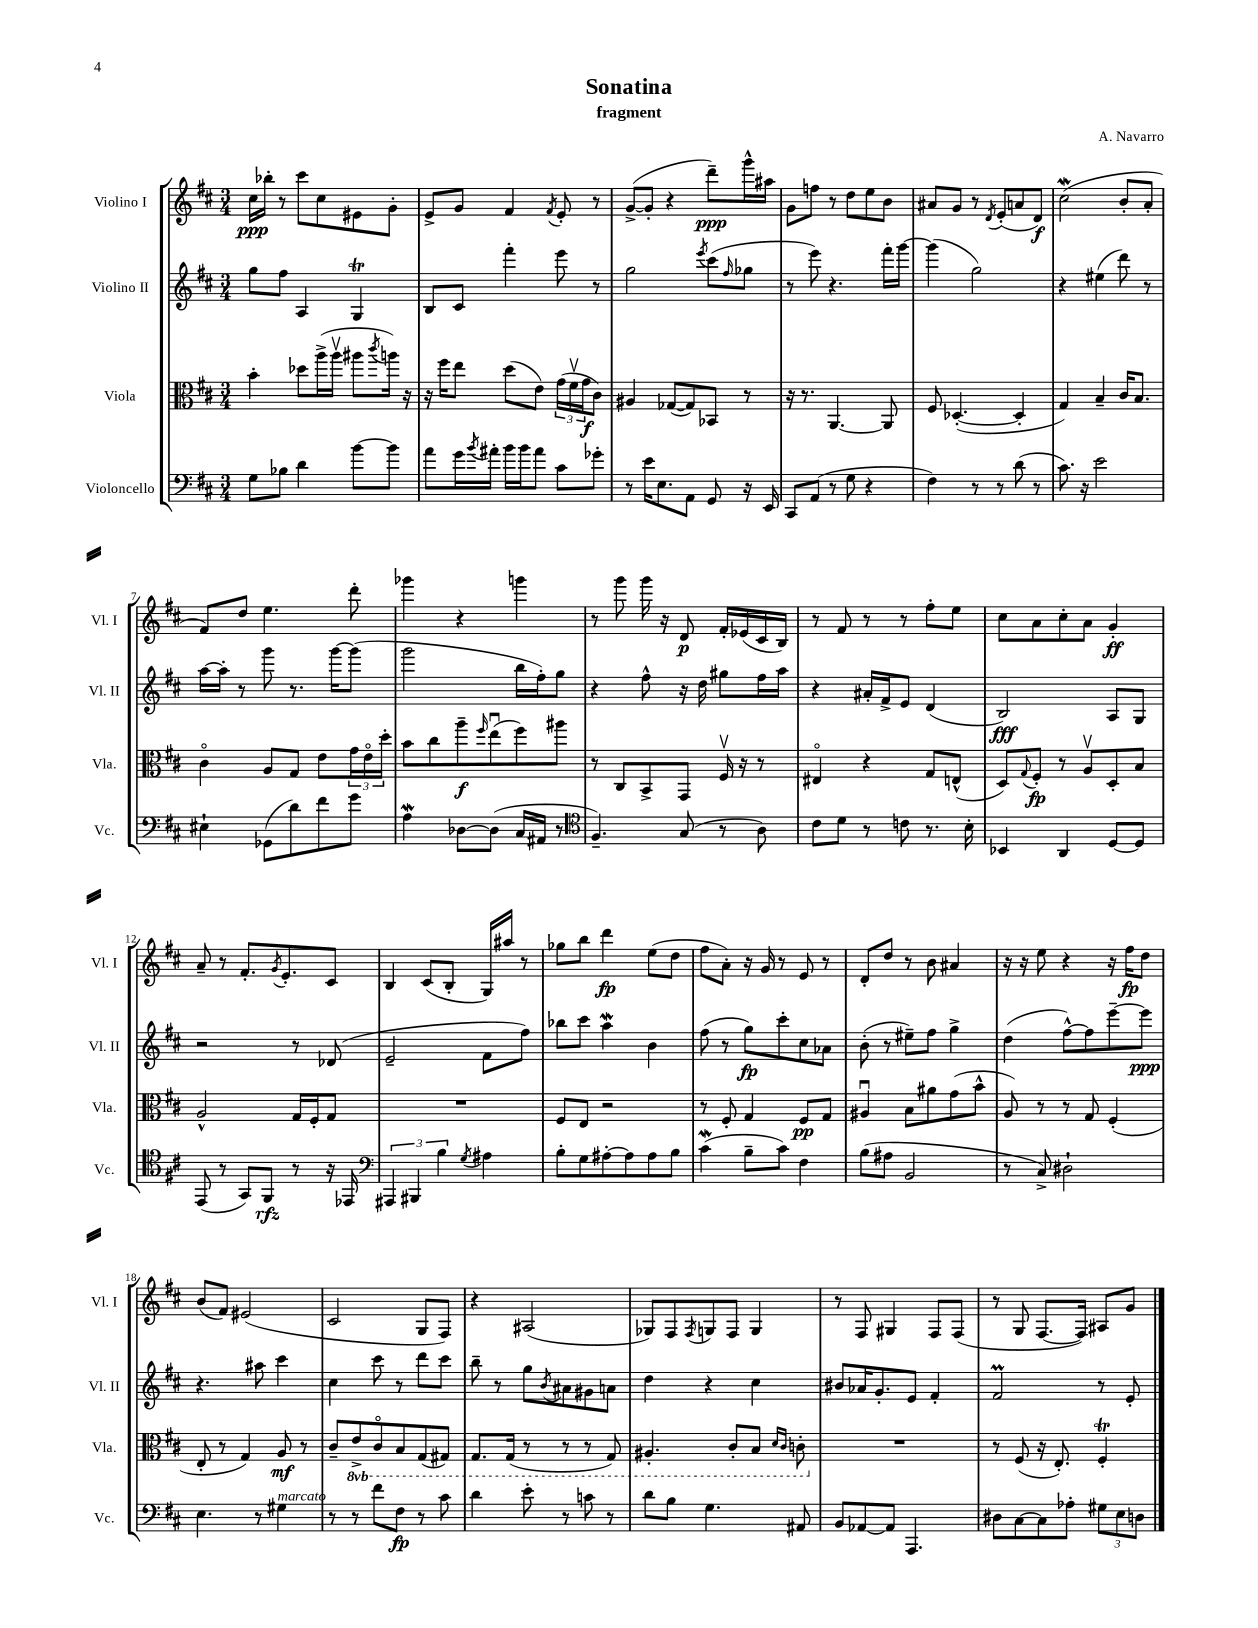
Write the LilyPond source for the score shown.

\header { title = "Sonatina" composer = "A. Navarro" subtitle = "fragment" }
<<
\new StaffGroup <<
\new Staff = "s0" \with { instrumentName = "Violino I" shortInstrumentName = "Vl. I" } {
    \clef treble \key d \major \numericTimeSignature \time 3/4
    cis''16\ppp bes''16-. r8 cis'''8 cis''8 eis'8 g'8-. |
    e'8-> g'8 fis'4 \acciaccatura { fis'8 } e'8-. r8 |
    g'8~->( g'8-. r4 d'''8--\ppp) g'''16-^ ais''16 |
    g'8 f''8 r8 d''8 e''8 b'8 |
    ais'8 g'8 r8 \acciaccatura { d'8 } e'8-.( a'8 d'8\f) |
    cis''2\mordent( b'8-. a'8-. |
    fis'8) d''8 e''4. d'''8-. |
    ges'''4 r4 g'''4 |
    r8 g'''8 g'''16 r16 d'8\p fis'16-. ees'16( cis'16 b16) |
    r8 fis'8 r8 r8 fis''8-. e''8 |
    cis''8 a'8 cis''8-. a'8 g'4-.\ff |
    a'8-- r8 fis'8.-. \acciaccatura { g'8 } e'8.-. cis'8 |
    b4 cis'8( b8-. g16) ais''16 r8 |
    ges''8 b''8 d'''4\fp e''8( d''8 |
    fis''8 a'8-.) r16 g'16 r8 e'8 r8 |
    d'8-. d''8 r8 b'8 ais'4 |
    r16 r16 e''8 r4 r16 fis''16\fp d''8 |
    b'8( fis'8) eis'2( |
    cis'2 g8 fis8) |
    r4 ais2( |
    ges8) fis8 \acciaccatura { fis8 } g8 fis8 g4 |
    r8 fis8 gis4 fis8 fis8( |
    r8 g8 fis8.~ fis16) ais8 g'8 \bar "|." |
}
\new Staff = "s1" \with { instrumentName = "Violino II" shortInstrumentName = "Vl. II" } {
    \clef treble \key d \major \numericTimeSignature \time 3/4
    g''8 fis''8 a4 g4\trill |
    b8 cis'8 fis'''4-. e'''8 r8 |
    g''2 \acciaccatura { e'''8 } cis'''8( \grace { fis''16 } ges''8 |
    r8 e'''8) r4. fis'''16-. g'''16~ |
    g'''4( g''2) |
    r4 eis''4( d'''8) r8 |
    a''16~ a''16-. r8 g'''8 r8. g'''16~ g'''8( |
    g'''2 b''16 fis''16-.) g''8 |
    r4 fis''8-^ r16 d''16 gis''8 fis''16 a''16 |
    r4 ais'16-. fis'16-> e'8 d'4( |
    b2\fff) a8 g8 |
    r2 r8 des'8( |
    e'2-- fis'8 fis''8) |
    bes''8 cis'''8 a''4\mordent b'4 |
    fis''8( r8 g''8\fp) cis'''8-. cis''8 aes'8 |
    b'8-.( r8 eis''8--) fis''8 g''4-> |
    d''4( fis''8~-^) fis''8 e'''8~-- e'''8\ppp |
    r4. ais''8 cis'''4 |
    cis''4 cis'''8 r8 d'''8 cis'''8 |
    b''8-- r8 g''8 \acciaccatura { b'8 } ais'8 gis'8 a'8 |
    d''4 r4 cis''4 |
    bis'8 aes'16 g'8.-. e'8 fis'4-. |
    fis'2\prall r8 e'8-. \bar "|." |
}
\new Staff = "s2" \with { instrumentName = "Viola" shortInstrumentName = "Vla." } {
    \clef alto \key d \major \numericTimeSignature \time 3/4 \set Staff.ottavationMarkups = #ottavation-simple-ordinals
    b'4-. des''8 a''16->( a''16\upbow ais''8 \acciaccatura { cis'''8 } a''16) r16 |
    r16 fis''16 e''8 d''8( e'8) \tuplet 3/2 { g'16( fis'16\upbow g'16\f } cis'8) |
    ais4 ges8~( ges8) bes,8 r8 |
    r16 r8. a,4.~ a,8 |
    fis8 des4.~-.( des4-. |
    g4) b4-- cis'16 b8. |
    cis'4\flageolet a8 g8 e'8 \tuplet 3/2 { g'16 e'16\flageolet d''16-. } |
    b'8 cis''8 a''8--\f \grace { fis''16 } e''8\downbow( fis''8) ais''8 |
    r8 cis8 b,8-> g,8 fis16\upbow r16 r8 |
    eis4\flageolet r4 g8 e8-^( |
    d8) \appoggiatura { g8 } fis8-.\fp r8 a8\upbow d8-. b8 |
    a2-^ g16 fis16-. g8 |
    R2. |
    fis8 e8 r2 |
    r8 fis8-. g4 fis8\pp g8 |
    ais4\downbow b8 ais'8 g'8( b'8-^ |
    a8) r8 r8 g8 fis4-.( |
    e8-. r8 g4) a8\mf r8 |
    cis'8-- \ottava #-1 e8-> cis8\flageolet b,8 g,8( gis,8) |
    g,8. g,16( r8 r8 r8 g,8) |
    ais,4.-. cis8-. b,8 \grace { d16 cis16 } c8-. \ottava #0 |
    R2. |
    r8 fis8( r16 e8.-.) fis4-.\trill \bar "|." |
}
\new Staff = "s3" \with { instrumentName = "Violoncello" shortInstrumentName = "Vc." } {
    \clef bass \key d \major \numericTimeSignature \time 3/4
    g8 bes8 d'4 b'8~ b'8 |
    a'8 g'16 \acciaccatura { b'8 } ais'16-. b'16 b'16 ais'8 cis'8 ges'8-. |
    r8 e'16 e8. a,8 g,8 r16 e,16 |
    cis,8 a,8( r8 g8 r4 |
    fis4) r8 r8 d'8( r8 |
    cis'8.) r16 e'2 |
    eis4-! ges,8( d'8) fis'8 g'8 |
    a4\mordent des8~ des8( cis16 ais,16 r8 |
    \clef tenor fis4.--) g8( r8 a8) |
    cis'8 d'8 r8 c'8 r8. b16-. |
    bes,4 a,4 d8~ d8 |
    e,8( r8 g,8) fis,8\rfz r8 r16 ees,16 |
    \clef bass \tuplet 3/2 { ais,,4 bis,,4 b4 } \acciaccatura { g8 } ais4 |
    b8-. g8 ais8~-. ais8 ais8 b8 |
    cis'4\mordent( b8-- cis'8) fis4 |
    b8( ais8 b,2 |
    r8 cis8->) dis2-! |
    e4. r8 gis4^\markup { \italic "marcato" } |
    r8 r8 fis'8 fis8\fp r8 cis'8 |
    d'4 e'8-. r8 c'8 r8 |
    d'8 b8 g4. ais,8 |
    b,8 aes,8~ aes,8 a,,4. |
    dis8 cis8~ cis8 aes8-. \tuplet 3/2 { gis8 e8 d8 } \bar "|." |
}
>>
>>
